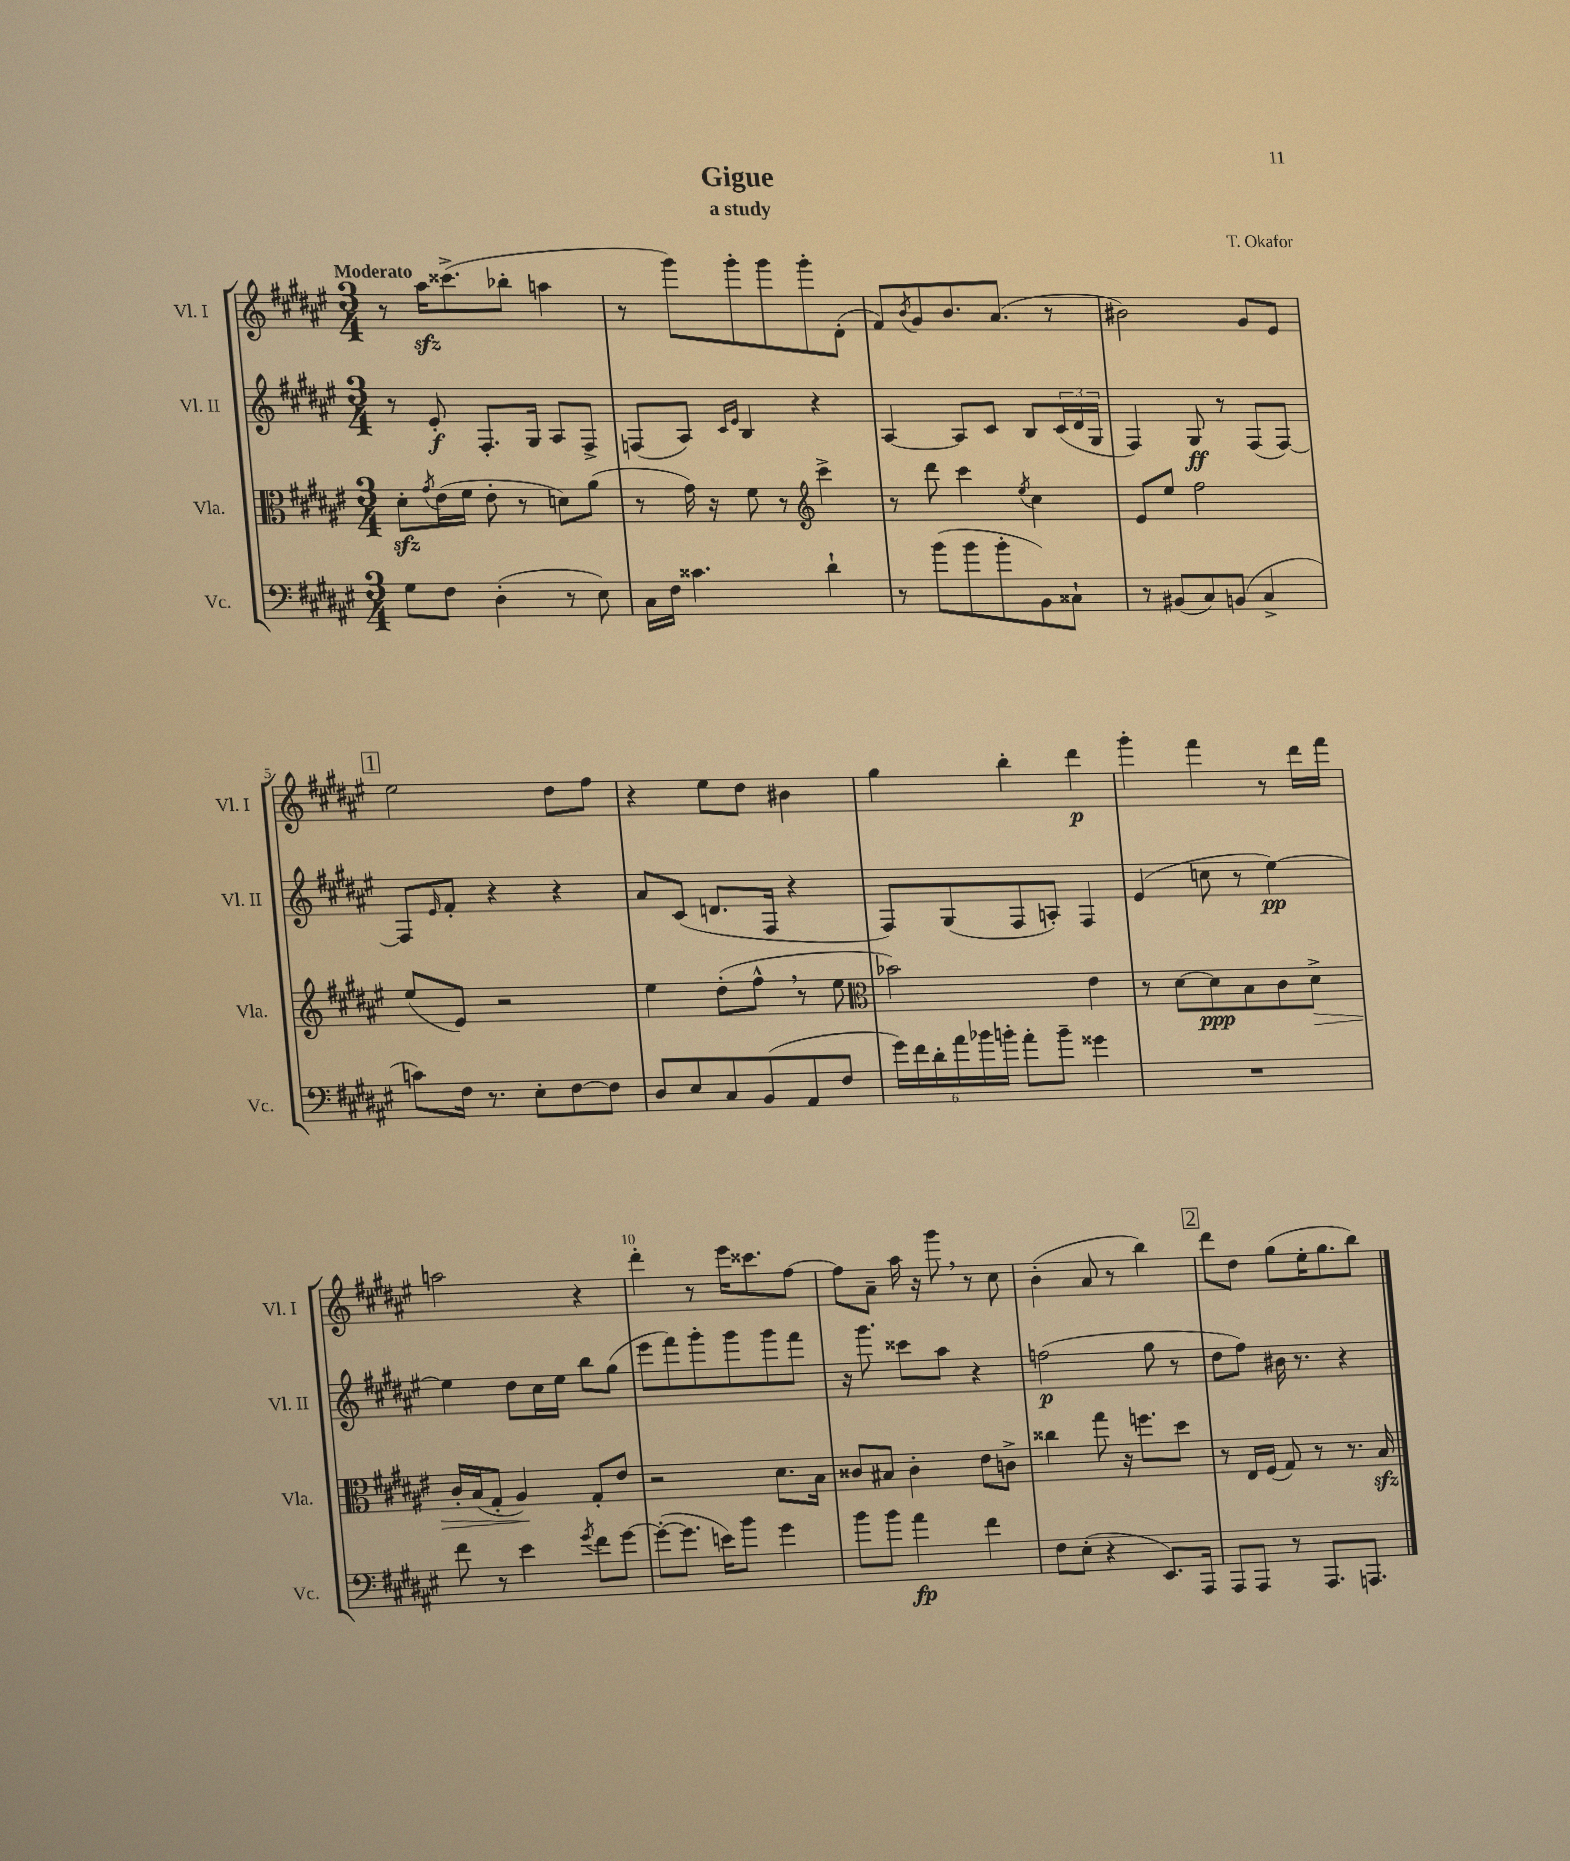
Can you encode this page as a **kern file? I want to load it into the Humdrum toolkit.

**kern	**dynam	**kern	**dynam	**kern	**dynam	**kern	**dynam
*part4	*part4	*part3	*part3	*part2	*part2	*part1	*part1
*staff4	*staff4	*staff3	*staff3	*staff2	*staff2	*staff1	*staff1
*I"Vc.	*	*I"Vla.	*	*I"Vl. II	*	*I"Vl. I	*
*I'Vc.	*	*I'Vla.	*	*I'Vl. II	*	*I'Vl. I	*
*clefF4	*	*clefC3	*	*clefG2	*	*clefG2	*
*k[f#c#g#d#a#e#]	*	*k[f#c#g#d#a#e#]	*	*k[f#c#g#d#a#e#]	*	*k[f#c#g#d#a#e#]	*
*M3/4	*	*M3/4	*	*M3/4	*	*M3/4	*
=1	=1	=1	=1	=1	=1	=1	=1
!	!	!	!	!	!	!LO:TX:a:B:t=Moderato	!
8G#\L	.	8d#zz'\L	.	8r	.	8r	.
.	.	8qg#/	.	.	.	.	.
8F#\J	.	(16e#\L	.	8e#'/	f	16aa#zz\KL	.
.	.	16f#\JJ	.	.	.	(8.ccc##X^\	.
(4D#'\	.	8e#'\	.	8.F#'/L	.	.	.
.	.	8r	.	.	.	8bb-X'\J	.
.	.	.	.	16G#/Jk	.	.	.
8r	.	8dn\L)	.	8A#/L	.	4aan\	.
8E#\)	.	(8a#\J	.	8F#^/J	.	.	.
=2	=2	=2	=2	=2	=2	=2	=2
16C#\LL	.	8r	.	(8Fn/L	.	8r	.
16F#\JJ	.	.	.	.	.	.	.
4.c##X\	.	16g#\)	.	8A#/J)	.	8ggg#\L)	.
.	.	16r	.	.	.	.	.
.	.	.	.	16qqc#/LL	.	.	.
.	.	.	.	16qqe#/JJ	.	.	.
.	.	8f#\	.	4B/	.	8ggg#'\	.
.	.	8r	.	.	.	8ggg#\	.
*	*	*clefG2	*	*	*	*	*
4d#`\	.	4ccc#^\	.	4r	.	8ggg#'\	.
.	.	.	.	.	.	(8d#'\J	.
=3	=3	=3	=3	=3	=3	=3	=3
8r	.	8r	.	[4A#/	.	8f#/L)	.
.	.	.	.	.	.	8qb/	.
(8b\L	.	8ddd#\	.	.	.	8g#/	.
8b\	.	4ccc#\	.	8A#/L]	.	8.b/	.
8b'\	.	.	.	8c#/J	.	.	.
.	.	.	.	.	.	(8.a#/J	.
.	.	8qee#/	.	.	.	.	.
8BB\)	.	4cc#\	.	8B/L	.	.	.
8C##X`\J	.	.	.	(24c#/L	.	8r	.
.	.	.	.	24d#/	.	.	.
.	.	.	.	24G#/JJ	.	.	.
=4	=4	=4	=4	=4	=4	=4	=4
8r	.	8e#/L	.	4F#/)	.	2b#X\)	.
(8BB#X/L	.	8ee#/J	.	.	.	.	.
8C#/)	.	2ff#\	.	8G#/	ff	.	.
(8BBn/J	.	.	.	8r	.	.	.
4C#^/	.	.	.	(8F#/L	.	8g#/L	.
.	.	.	.	[8F#/J)	.	8e#/J	.
!!LO:LB:g=z
!!LO:REH:place=s1:t=1
=5	=5	=5	=5	=5	=5	=5	=5
8cn\L)	.	(8ee#/L	.	8F#/L]	.	2ee#\	.
.	.	.	.	16qqe#/	.	.	.
16F#\Jk	.	8e#/J)	.	8f#'/J	.	.	.
8.r	.	.	.	.	.	.	.
.	.	2r	.	4r	.	.	.
8E#'\L	.	.	.	.	.	.	.
[8F#\	.	.	.	4r	.	8dd#\L	.
8F#\J]	.	.	.	.	.	8ff#\J	.
=6	=6	=6	=6	=6	=6	=6	=6
8D#/L	.	4ee#\	.	8a#/L	.	4r	.
8E#/	.	.	.	(8c#/J	.	.	.
8C#/	.	(8dd#'\L	.	8.dn/L	.	8ee#\L	.
(8BB/	.	8ff#^^,\J	.	.	.	8dd#\J	.
.	.	.	.	16F#/Jk	.	.	.
8AA#/	.	8r	.	4r	.	4b#X\	.
8F#/J	.	8ee#\	.	.	.	.	.
=7	=7	=7	=7	=7	=7	=7	=7
*	*	*clefC3	*	*	*	*	*
24g#\LL)	.	2b-X\)	.	8F#/L)	.	4gg#\	.
24f#\	.	.	.	.	.	.	.
24d#'\	.	.	.	.	.	.	.
24a#\	.	.	.	(8G#/	.	.	.
24b-X\	.	.	.	.	.	.	.
24bn'\JJ	.	.	.	.	.	.	.
8a#'\L	.	.	.	8F#/	.	4bb'\	.
8b~\J	.	.	.	8An'/J)	.	.	.
4g##X\	.	4e#\	.	4F#/	.	4ddd#\	p
=8	=8	=8	=8	=8	=8	=8	=8
2.r	.	8r	.	(4e#/	.	4ggg#'\	.
.	.	[8d#\L	.	.	.	.	.
.	.	8d#\]	ppp	8ccn\	.	4fff#\	.
.	.	8B\	.	8r	.	.	.
.	.	8c#\	.	[4ee#\)	pp	8r	.
!	!	!	!LO:HP:b	!	!	!	!
.	.	8d#^\J	>	.	.	16ddd#\LL	.
.	.	.	.	.	.	16fff#\JJ	.
!!LO:LB:g=z
=9	=9	=9	=9	=9	=9	=9	=9
8f#\	.	16c#'/LL	.	4ee#\]	.	2aan\	.
.	.	(16B/J	.	.	.	.	.
8r	.	8G#'/J	.	.	.	.	.
4e#\	.	4A#/)	.	8dd#\L	.	.	.
.	.	.	.	16cc#\L	.	.	.
.	.	.	.	16ee#\JJ	.	.	.
8qg#/	.	.	.	.	.	.	.
8f#\L	.	8G#'/L	]	8bb\L	.	4r	.
[8g#\J	.	8e#/J	.	(8gg#\J	.	.	.
=10	=10	=10	=10	=10	=10	=10	=10
(8g#'\L_	.	2r	.	8eee#\L	.	4ddd#'\	.
8.g#\J]	.	.	.	8fff#\)	.	.	.
.	.	.	.	8ggg#'\	.	8r	.
16en\KL)	.	.	.	.	.	.	.
8b\J	.	.	.	8ggg#\	.	16eee#\KL	.
.	.	.	.	.	.	8.ccc##X\	.
4g#\	.	8.d#\L	.	8ggg#\	.	.	.
.	.	.	.	8fff#\J	.	[8ff#\J	.
.	.	16B\Jk	.	.	.	.	.
=11	=11	=11	=11	=11	=11	=11	=11
8b\L	.	8c##X/L	.	16r	.	8ff#\L]	.
.	.	.	.	8.ggg#\	.	.	.
8b\J	.	8B#X/J	.	.	.	8a#~\J	.
4a#\	fp	4c##'\	.	8ccc##X\L	.	16aa#\	.
.	.	.	.	.	.	16r	.
.	.	.	.	8aa#\J	.	8ggg#,\	.
4f#\	.	8e#\L	.	4r	.	8r	.
.	.	8cn^\J	.	.	.	8cc#\	.
=12	=12	=12	=12	=12	=12	=12	=12
8F#\L	.	4cc##X\	.	(2ffn\	p	(4b'\	.
(8E#'\J	.	.	.	.	.	.	.
4r	.	8gg#\	.	.	.	8a#/	.
.	.	16r	.	.	.	8r	.
.	.	8.ffn\L	.	.	.	.	.
8.EE#/L)	.	.	.	8gg#\	.	4bb\)	.
.	.	8dd#\J	.	8r	.	.	.
16AAA#/Jk	.	.	.	.	.	.	.
!!LO:REH:place=s1:t=2
=13	=13	=13	=13	=13	=13	=13	=13
8AAA#/L	.	8r	.	8dd#\L	.	8ddd#\L	.
8AAA#/J	.	16E#/LL	.	8ff#\J)	.	8dd#\J	.
.	.	(16F#/JJ	.	.	.	.	.
8r	.	8G#/)	.	16b#X\	.	(8gg#\L	.
.	.	.	.	8.r	.	.	.
8.AAA#/L	.	8r	.	.	.	16ee#'\K	.
.	.	.	.	.	.	8.gg#\	.
.	.	8.r	.	4r	.	.	.
8.AAAn/J	.	.	.	.	.	.	.
.	.	.	.	.	.	8bb\J)	.
.	.	16Bzz/	.	.	.	.	.
==	==	==	==	==	==	==	==
*-	*-	*-	*-	*-	*-	*-	*-
